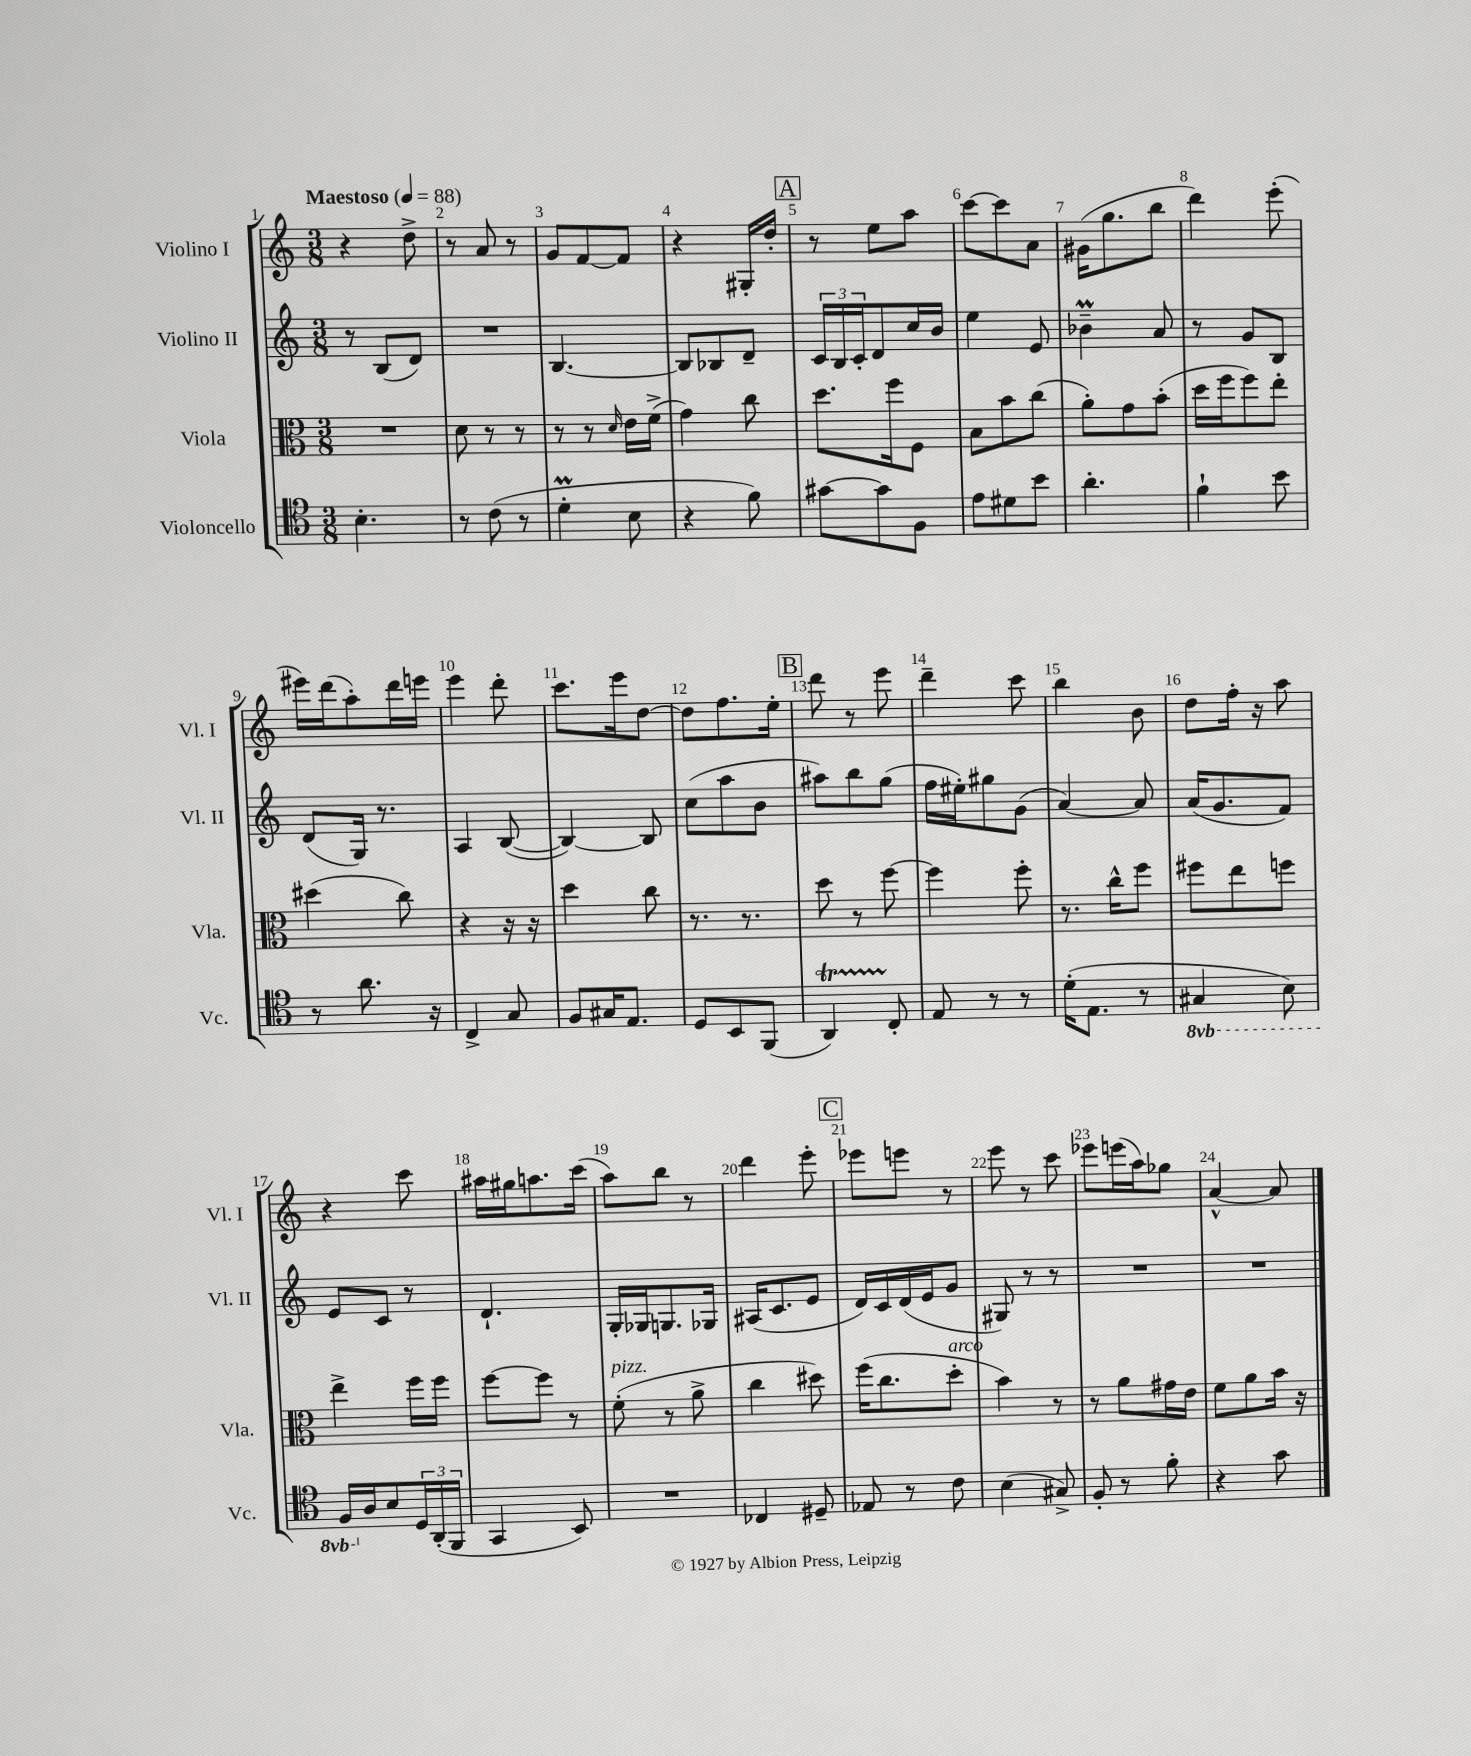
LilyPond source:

<<
\new StaffGroup <<
\new Staff = "s0" \with { instrumentName = "Violino I" shortInstrumentName = "Vl. I" } {
    \clef treble \key c \major \numericTimeSignature \time 3/8 \tempo "Maestoso" 4 = 88
    r4 d''8-> |
    r8 a'8 r8 |
    g'8 f'8~ f'8 |
    r4 gis16-. d''16-. |
    \mark \markup { \box "A" } r8 e''8 a''8 |
    c'''8~ c'''8 a'8 |
    gis'16( g''8. b''8 |
    d'''4) e'''8-.( |
    eis'''16) d'''16( a''8-.) d'''16 e'''16 |
    e'''4 d'''8-. |
    c'''8. e'''16 d''8~ |
    d''8 f''8. e''16-. |
    \mark \markup { \box "B" } d'''8 r8 e'''8 |
    d'''4-- c'''8 |
    b''4 b'8 |
    d''8 f''16-. r16 a''8 |
    r4 c'''8 |
    ais''16 gis''16 a''8. c'''16( |
    a''8) b''8 r8 |
    d'''4 e'''8-. |
    \mark \markup { \box "C" } ees'''8 e'''8 r8 |
    e'''8 r8 c'''8 |
    ees'''8 e'''16( a''16) ges''8 |
    a'4~-^ a'8 \bar "|." |
}
\new Staff = "s1" \with { instrumentName = "Violino II" shortInstrumentName = "Vl. II" } {
    \clef treble \key c \major \numericTimeSignature \time 3/8
    r8 b8( d'8) |
    R4. |
    b4.~ |
    b8 bes8 d'8-- |
    \mark \markup { \box "A" } \tuplet 3/2 { c'16 b16 c'16-. } d'8 c''16 b'16 |
    e''4 e'8 |
    bes'4--\prall a'8 |
    r8 g'8 b8 |
    d'8( g16) r8. |
    a4 b8~( |
    b4~) b8 |
    c''8( a''8 b'8 |
    \mark \markup { \box "B" } ais''8) b''8 g''8( |
    f''16 eis''16-.) gis''8 g'8( |
    a'4~) a'8 |
    a'16( g'8. f'8) |
    e'8 c'8 r8 |
    d'4.-! |
    g16-. ges16 g8. ges16 |
    ais16( c'8. e'8 |
    \mark \markup { \box "C" } d'16) c'16 d'16( e'16 g'8 |
    gis8) r8 r8 |
    R4. |
    R4. \bar "|." |
}
\new Staff = "s2" \with { instrumentName = "Viola" shortInstrumentName = "Vla." } {
    \clef alto \key c \major \numericTimeSignature \time 3/8
    R4. |
    d'8 r8 r8 |
    r8 r8 \grace { d'16 } e'16 f'16->( |
    g'4) c''8 |
    \mark \markup { \box "A" } d''8. f''16 f8 |
    b8 b'8 c''8( |
    a'8-.) g'8 b'8-.( |
    d''16 f''16 f''8) e''8-. |
    dis''4( c''8) |
    r4 r16 r16 |
    d''4 c''8 |
    r8. r8. |
    \mark \markup { \box "B" } d''8 r8 f''8~ |
    f''4 f''8-. |
    r8. c''16-^ f''8 |
    fis''8 e''8 f''8 |
    e''4-> f''16 f''16 |
    f''8~ f''8 r8 |
    f'8-.^\markup { \italic "pizz." }( r8 a'8-> |
    c''4 dis''8) |
    \mark \markup { \box "C" } f''16( c''8. d''8-.^\markup { \italic "arco" } |
    b'4) r8 |
    r8 a'8 gis'16 e'16 |
    f'8 a'8 b'16 r16 \bar "|." |
}
\new Staff = "s3" \with { instrumentName = "Violoncello" shortInstrumentName = "Vc." } {
    \clef tenor \key c \major \numericTimeSignature \time 3/8 \set Staff.ottavationMarkups = #ottavation-simple-ordinals
    b4.-. |
    r8 c'8( r8 |
    d'4-.\prall b8 |
    r4 f'8) |
    \mark \markup { \box "A" } gis'8~ gis'8 f8 |
    e'8 dis'8 b'8 |
    a'4.-. |
    f'4-! b'8 |
    r8 a'8. r16 |
    c4-> g8 |
    f8 gis16 e8. |
    d8 b,8 f,8( |
    \mark \markup { \box "B" } a,4\startTrillSpan) c8-.\stopTrillSpan |
    e8 r8 r8 |
    d'16-.( e8. r8 |
    \ottava #-1 gis,4 b,8) |
    f,16 \ottava #0 a16 b8 \tuplet 3/2 { d16 a,16-.( f,16 } |
    g,4 b,8) |
    R4. |
    ces4 dis8-- |
    \mark \markup { \box "C" } ees8 r8 c'8 |
    b4( gis8->) |
    f8-. r8 f'8-. |
    r4 g'8 \bar "|." |
}
>>
>>
\layout { \context { \Score \override BarNumber.break-visibility = ##(#f #t #t) barNumberVisibility = #all-bar-numbers-visible } }
